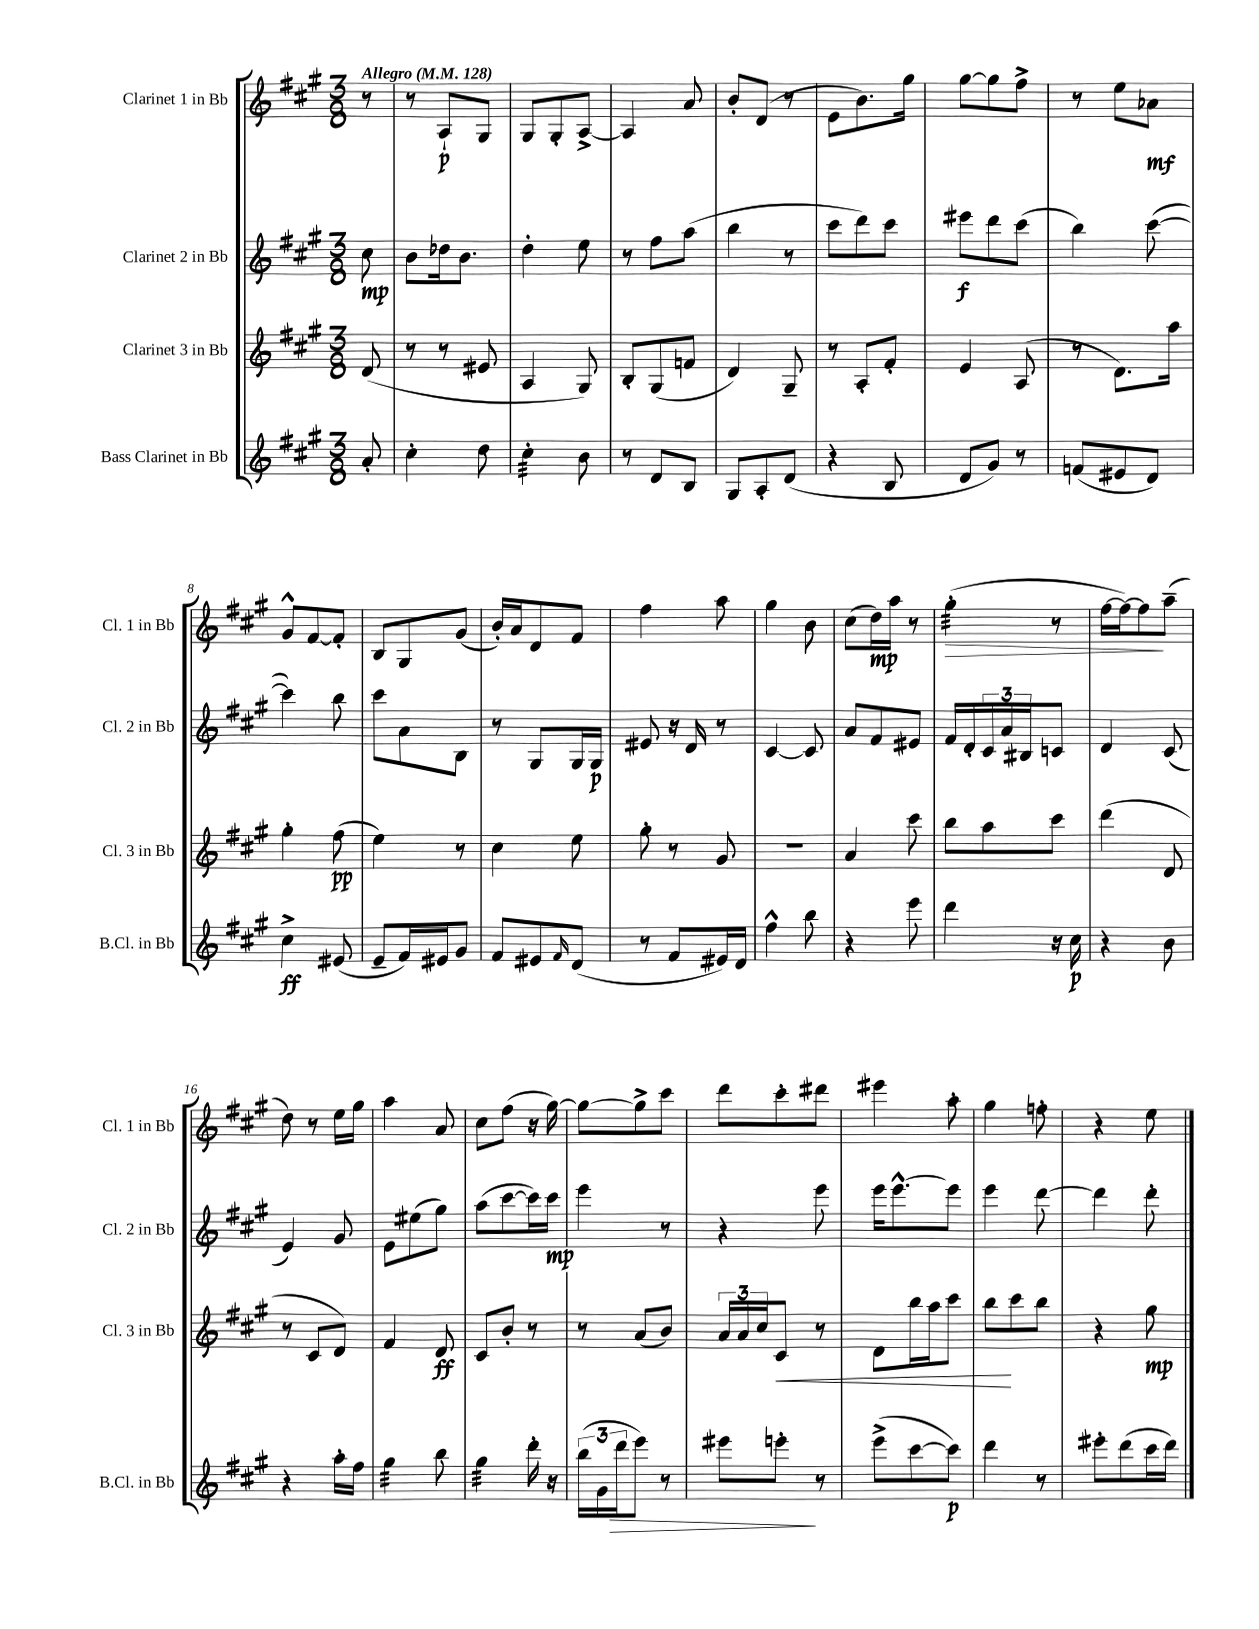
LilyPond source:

<<
\new StaffGroup <<
\new Staff = "s0" \with { instrumentName = "Clarinet 1 in Bb" shortInstrumentName = "Cl. 1 in Bb" } {
    \clef treble \key a \major \numericTimeSignature \time 3/8 \partial 8 \tempo "Allegro" 4 = 128
    r8 |
    r8 a8-!\p gis8 |
    gis8 gis8-. a8~-> |
    a4 a'8 |
    b'8-. d'8( r8 |
    e'8 b'8.) gis''16 |
    gis''8~ gis''8 fis''8-> |
    r8 e''8 aes'8\mf |
    gis'8-^ fis'8~ fis'8-. |
    b8 gis8 gis'8( |
    b'16-.) a'16 d'8 fis'8 |
    fis''4 a''8 |
    gis''4 b'8 |
    cis''8( d''16\mp) a''16 r8 |
    gis''4:32-.\>( r8 |
    fis''16~ fis''16~) fis''8\! a''8--( |
    d''8) r8 e''16 gis''16 |
    a''4 a'8 |
    cis''8 fis''8( r16 gis''16~) |
    gis''8~ gis''8-> cis'''8 |
    d'''8 cis'''8-. dis'''8 |
    eis'''4 a''8-. |
    gis''4 f''8-. |
    r4 e''8 \bar "|." |
}
\new Staff = "s1" \with { instrumentName = "Clarinet 2 in Bb" shortInstrumentName = "Cl. 2 in Bb" } {
    \clef treble \key a \major \numericTimeSignature \time 3/8 \partial 8
    cis''8\mp |
    b'8 des''16 b'8. |
    d''4-. e''8 |
    r8 fis''8 a''8( |
    b''4 r8 |
    cis'''8 d'''8) cis'''8 |
    eis'''8\f d'''8 cis'''8( |
    b''4) cis'''8~( |
    cis'''4) b''8 |
    cis'''8 a'8 b8 |
    r8 gis8 gis16 gis16\p |
    eis'8 r16 d'16 r8 |
    cis'4~ cis'8 |
    a'8 fis'8 eis'8 |
    fis'16 d'16-. \tuplet 3/2 { cis'16 a'16 bis16 } c'8 |
    d'4 cis'8( |
    e'4) gis'8 |
    e'8 eis''8( gis''8) |
    a''8( cis'''8~ cis'''16) cis'''16\mp |
    e'''4 r8 |
    r4 e'''8 |
    e'''16 e'''8.~-^ e'''8 |
    e'''4 d'''8~ |
    d'''4 d'''8-. \bar "|." |
}
\new Staff = "s2" \with { instrumentName = "Clarinet 3 in Bb" shortInstrumentName = "Cl. 3 in Bb" } {
    \clef treble \key a \major \numericTimeSignature \time 3/8 \partial 8
    d'8( |
    r8 r8 eis'8 |
    a4 gis8) |
    b8-. gis8( f'8 |
    d'4) gis8-- |
    r8 a8-. fis'8-. |
    e'4 a8( |
    r8 d'8.) a''16 |
    gis''4-. fis''8\pp( |
    e''4) r8 |
    cis''4 e''8 |
    gis''8-. r8 gis'8 |
    R4. |
    a'4 cis'''8 |
    b''8 a''8 cis'''8 |
    d'''4( d'8 |
    r8 cis'8 d'8) |
    fis'4 d'8\ff |
    cis'8 b'8-. r8 |
    r8 a'8( b'8) |
    \tuplet 3/2 { a'16 a'16 cis''16 } cis'8\< r8 |
    d'8 b''16 a''16 cis'''8 |
    b''8\! cis'''8 b''8 |
    r4 gis''8\mp \bar "|." |
}
\new Staff = "s3" \with { instrumentName = "Bass Clarinet in Bb" shortInstrumentName = "B.Cl. in Bb" } {
    \clef treble \key a \major \numericTimeSignature \time 3/8 \partial 8
    a'8-. |
    cis''4-. d''8 |
    cis''4:32-. b'8 |
    r8 d'8 b8 |
    gis8 a8-. d'8( |
    r4 b8 |
    d'8 gis'8) r8 |
    f'8( eis'8 d'8) |
    cis''4->\ff eis'8( |
    e'8-- fis'16) eis'16 gis'8 |
    fis'8 eis'8 \grace { fis'16 } d'8( |
    r8 fis'8 eis'16) d'16 |
    fis''4-^ b''8 |
    r4 e'''8 |
    d'''4 r16 cis''16\p |
    r4 b'8 |
    r4 a''16-. fis''16 |
    gis''4:32 b''8 |
    gis''4:32 d'''16-. r16 |
    \tuplet 3/2 { b''16( gis'16 d'''16\> } e'''8) r8 |
    eis'''8 e'''8-.\! r8 |
    e'''8->( cis'''8~ cis'''8\p) |
    d'''4 r8 |
    eis'''8-. d'''8( cis'''16 d'''16) \bar "|." |
}
>>
>>
